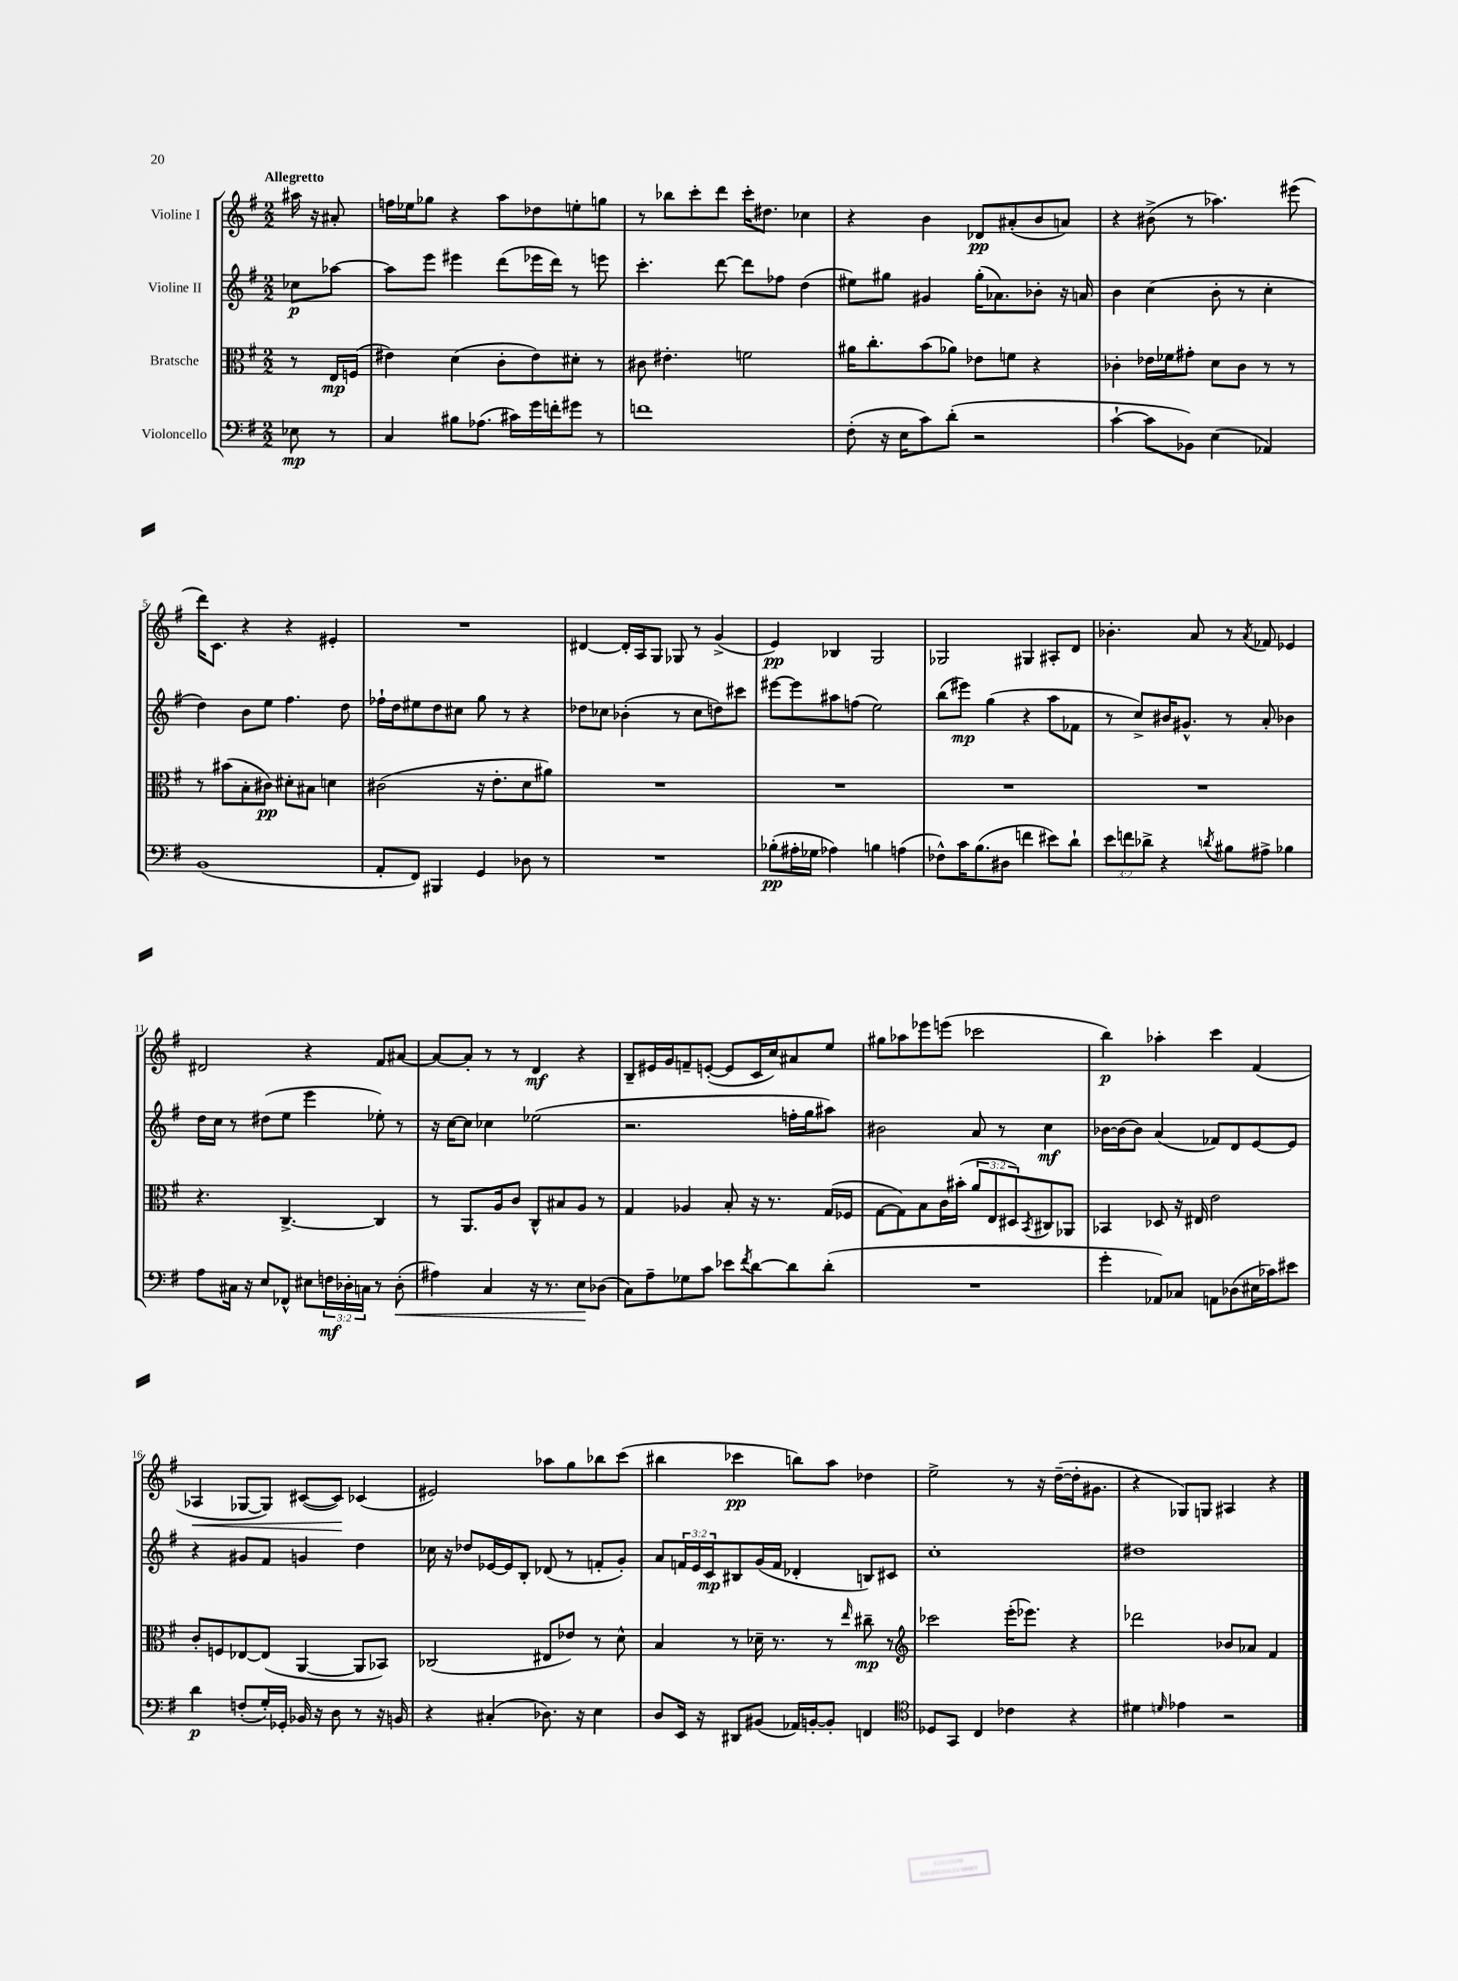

**kern	**kern	**kern	**kern
*staff4	*staff3	*staff2	*staff1
*clefF4	*clefC3	*clefG2	*clefG2
*k[f#]	*k[f#]	*k[f#]	*k[f#]
*M2/2	*M2/2	*M2/2	*M2/2
8E-	8r	8cc-	16aa#
.	.	.	16r
8r	16E	[8aa-	8a#'
.	(16F	.	.
=	=	=	=
4C	4e#)	8aa-]	16ff
.	.	.	16ee-
.	.	8eee	8gg-
8B#	(4d	4eee#	4r
(8.A-	.	.	.
.	8c'	(8ddd	8aa
16c#)	.	.	.
16g	8e#)	16eee-	8dd-
16f'	.	16ddd)	.
8g#	8d#'	8r	8ee'
8r	8r	8eee	8gg
=	=	=	=
1f	8c#	4.ccc'	8r
.	4.e#'	.	8bb-
.	.	.	8ccc'
.	.	[8ddd	8ddd
.	2f	8ddd]	16ccc'
.	.	.	8.dd#
.	.	8ff-	.
.	.	(4dd	4cc-
=	=	=	=
(8F#'	16a#	8ee#)	4r
.	8.cc'	.	.
16r	.	8gg#	.
16E	.	.	.
8c)	(8b	4g#	4b
(8d'	8a-)	.	.
2r	8e-	(16gg#'	8d-
.	.	8.a-)	.
.	8f	.	(8a#'
.	4r	8b-'	8b
.	.	16r	8a)
.	.	16a	.
=	=	=	=
[4c`	4c-'	4b	4r
8c]	16e-	(4cc	(8b#^
.	16f-	.	.
8BB-)	8g#'	.	8r
(4E	8d	8b'	4.aa-)
.	8c-	8r	.
4AA-)	8r	4cc'	.
.	8r	.	(8eee#
=	=	=	=
(1BB	8r	4dd)	16ddd)
.	.	.	8.c
.	(8b#	.	.
.	8B'	8b	4r
.	8c#)	8ee	.
.	8d#'	4.ff#	4r
.	8B#	.	.
.	4d	.	4e#'
.	.	8dd	.
=	=	=	=
8AA'	(2c#	16ff-`	1r
.	.	16dd	.
8FF#)	.	8ee#	.
4BBB#	.	8dd	.
.	.	8cc#	.
4GG	16r	8gg	.
.	8.e'	.	.
.	.	8r	.
8D-	8d	4r	.
8r	8a#)	.	.
=	=	=	=
1r	1r	8dd-	[4d#
.	.	8cc-	.
.	.	(4b-'	16d#']
.	.	.	16A
.	.	.	8G
.	.	8r	8G-
.	.	8cc-	8r
.	.	8dd)	(4g^
.	.	8ccc#	.
=	=	=	=
(8B-'	1r	[8eee#	4e)
16A#'	.	8eee#]	.
16G-	.	.	.
4A-)	.	8aa#	4B-
.	.	(8ff	.
4B	.	2ee)	2G
(4A	.	.	.
=	=	=	=
8F-^^)	1r	(8bb	2G-
16c	.	8eee#)	.
(8.B	.	.	.
.	.	(4gg	.
8D#	.	.	.
4f	.	4r	4G#
8e#)	.	8aa	8A#'
8d`	.	8f-	8d
=	=	=	=
12e	1r	8r	4.b-'
12f	.	.	.
.	.	8cc^)	.
12d-^	.	.	.
4r	.	16b#	.
.	.	8.g#^^	.
.	.	.	8a
8qd	.	.	.
8B#	.	8r	8r
.	.	.	8qa
8A#^	.	8a'	8f-
4B-	.	4b-	4e-
=	=	=	=
8A	4.r	16dd	2d#
.	.	16cc	.
16C#	.	8r	.
16r	.	.	.
8E	.	(8dd#	.
8FF-^^	[4.C^	8ee	.
8E#	.	4eee	4r
24F	.	.	.
24D-'	.	.	.
24C	.	.	.
8r	4C]	8ee-')	8f#
(8D-'	.	8r	[8a#
=	=	=	=
4A#)	8r	16r	8a#_
.	.	[16cc	.
.	8.AA	8cc]	8a#']
4C	.	4cc-	8r
.	16A	.	.
.	8c	.	8r
16r	8C^^	(2ee-	4d
8.r	.	.	.
.	8B#	.	.
8E	8A	.	4r
(8D-	8r	.	.
=	=	=	=
8C)	4G	2.r	8B~
8A~	.	.	16e#
.	.	.	16g
8G-	4A-	.	8f~
8c	.	.	([8e'
8e-	8B'	.	8e]
8qf#	.	.	.
[8d	16r	.	16c
.	8.r	.	16cc)
8d]	.	16ff'	8a#
.	.	16gg	.
(8d'	(16G	8aa#)	8ee
.	16F-	.	.
=	=	=	=
1r	[8G	2b#	8gg#
.	8G])	.	8aa-
.	8B	.	8eee-
.	16c	.	(8eee
.	(16b#'	.	.
.	12a	8a	2ccc-
.	12E	.	.
.	.	8r	.
.	12D#)	.	.
.	8qBB	.	.
.	8C#	4cc	.
.	8AA-	.	.
=	=	=	=
4g'	4BB-	[16b-	4bb)
.	.	(16b-]	.
.	.	8b-)	.
8AA-)	8D-	(4a	4aa-'
8C-	16r	.	.
.	16E#	.	.
8AA	2e	8f-)	4ccc
(8D-	.	8d	.
16E#	.	[8e	(4f#
16c-)	.	.	.
8e#	.	8e]	.
=	=	=	=
4d	8c'	4r	4A-
.	8F	.	.
(8F'	[8E-	8g#	[8G-
16G')	(8E-]	8f#	8G-])
16GG-'	.	.	.
16BB-	[4AA	4g	([8c#
16r	.	.	.
8D	.	.	8c#])
8r	8AA]	4dd	(4c-
16r	8BB-)	.	.
16BB	.	.	.
=	=	=	=
4r	(2C-	16cc-	2e#)
.	.	16r	.
.	.	8dd-	.
(4C#'	.	[16e-	.
.	.	16e-]	.
.	.	8B'	.
8.D-)	8E#	(8d-	8aa-
.	8e-)	8r	8gg
16r	.	.	.
4E	8r	8f'	8bb-
.	8d^^	8g')	(8ccc
=	=	=	=
8D	4B	8a	4bb#
16EE	.	24f	.
.	.	24e	.
16r	.	.	.
.	.	24c	.
8DD#	8r	8B#	4ccc-
(8BB#	16d-~	(16g	.
.	8.r	16f	.
16AA-)	.	4d-'	8bb)
[16BB'	.	.	.
8BB']	8r	.	8aa
.	16qqee	.	.
4FF	8cc#~	8B)	4dd-
.	8r	8c#	.
=	=	=	=
*clefC4	*clefG2	*	*
8D-	2ccc-	1cc'	2ee^
8GG	.	.	.
4C	.	.	.
4c-	(16eee'	.	8r
.	8.eee-)	.	.
.	.	.	16r
.	.	.	([16dd~
4r	4r	.	16dd']
.	.	.	8.g#
=	=	=	=
4d#	2ddd-	1dd#	4r
16qqd	.	.	.
4e-	.	.	8G-)
.	.	.	8G
2r	8b-	.	4A#
.	8a-	.	.
.	4f#	.	4r
==	==	==	==
*-	*-	*-	*-
